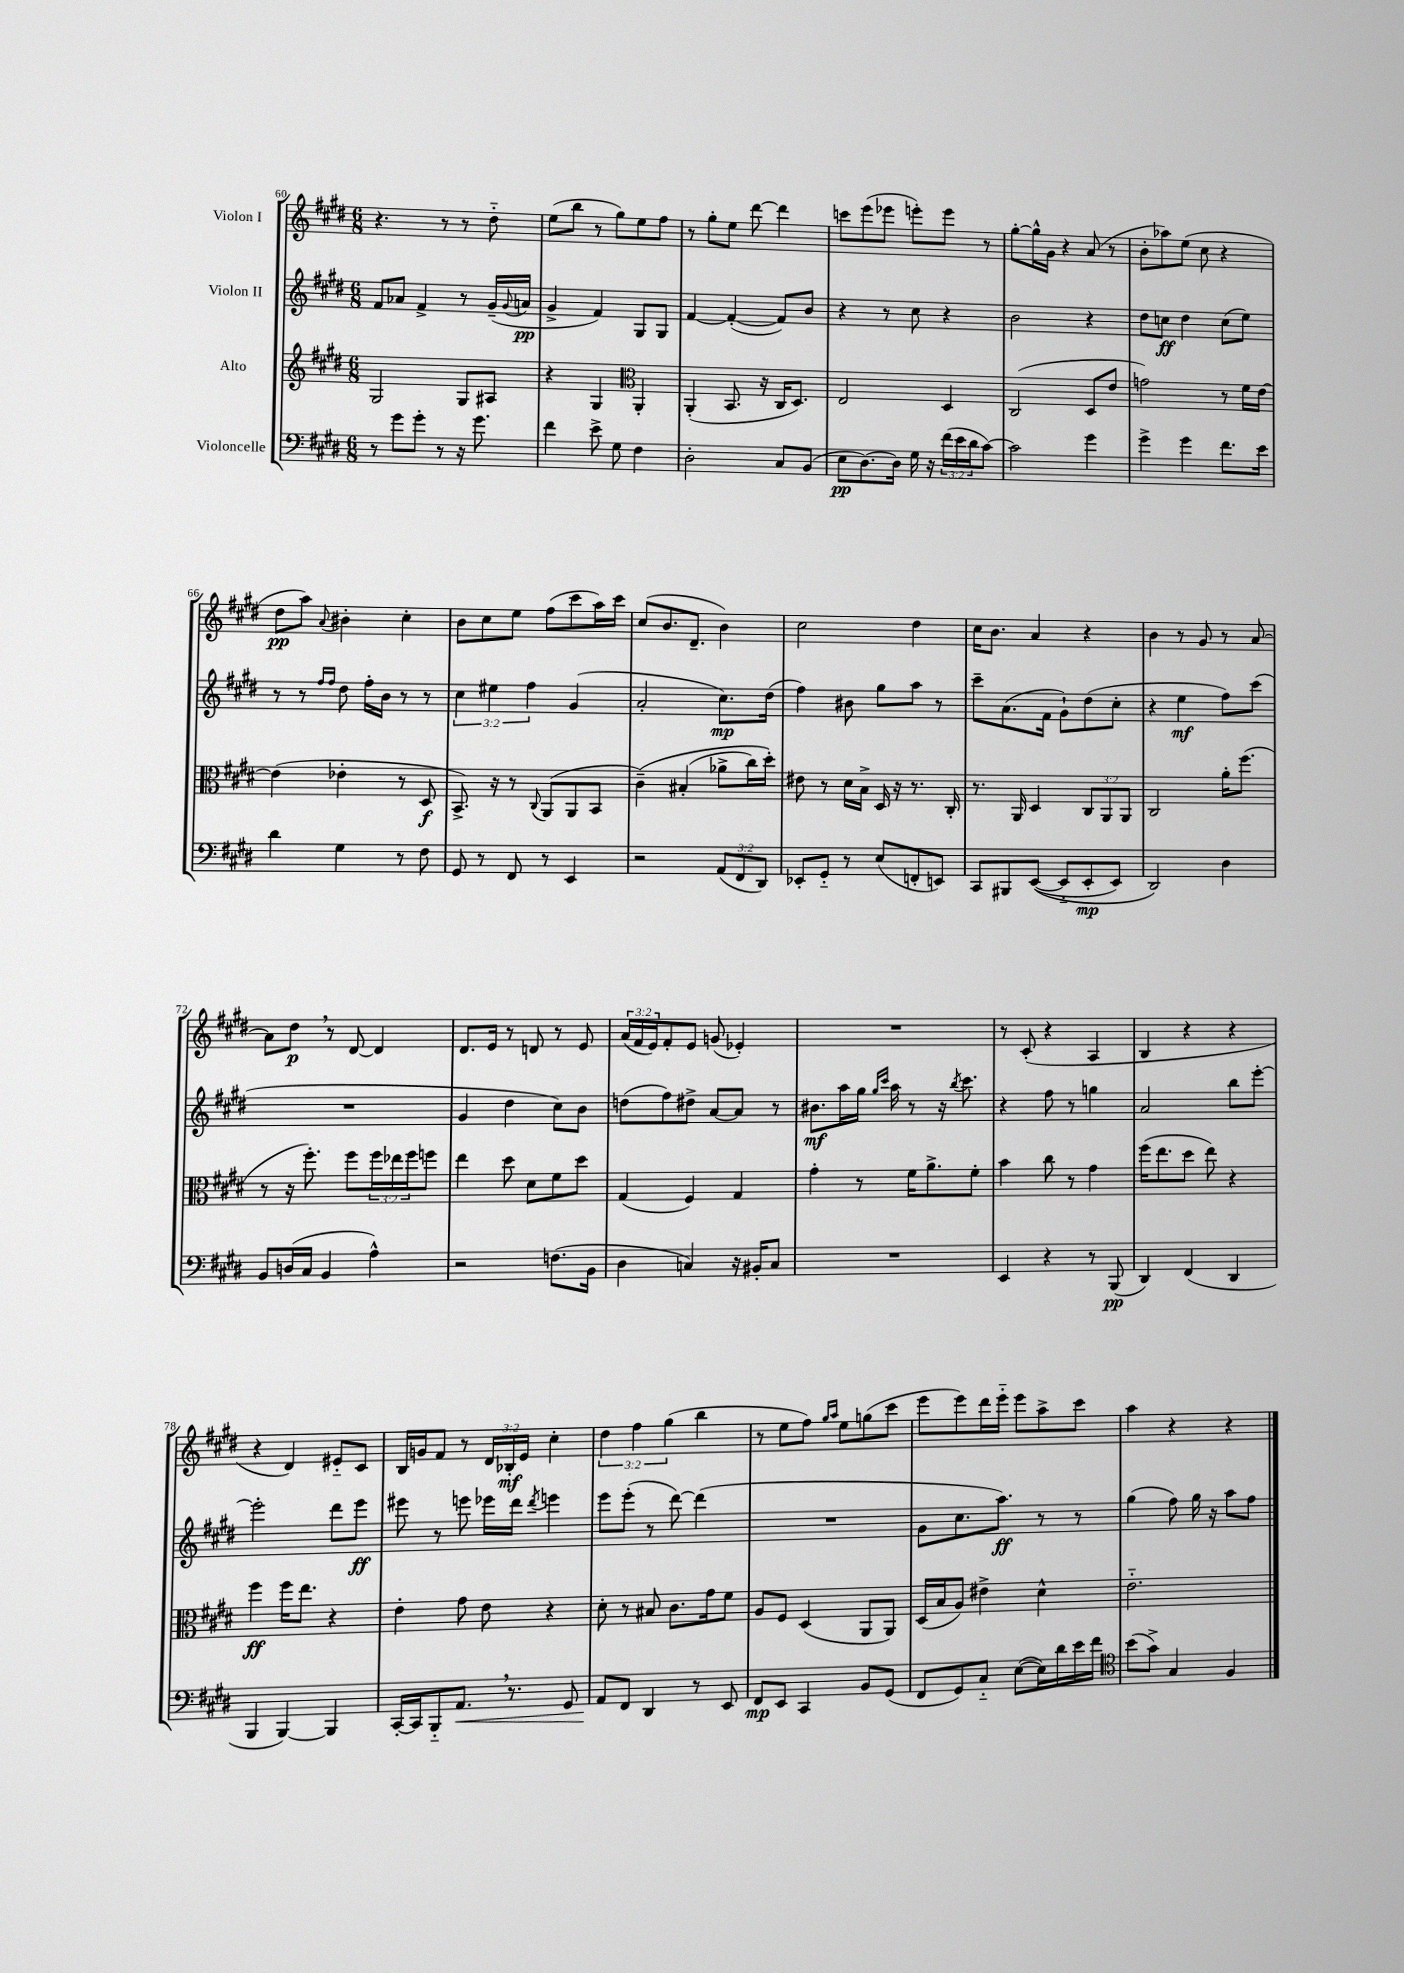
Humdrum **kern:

**kern	**dynam	**kern	**dynam	**kern	**dynam	**kern	**dynam
*part4	*part4	*part3	*part3	*part2	*part2	*part1	*part1
*staff4	*staff4	*staff3	*staff3	*staff2	*staff2	*staff1	*staff1
*I"Violoncelle	*	*I"Alto	*	*I"Violon II	*	*I"Violon I	*
*clefF4	*	*clefG2	*	*clefG2	*	*clefG2	*
*k[f#c#g#d#]	*	*k[f#c#g#d#]	*	*k[f#c#g#d#]	*	*k[f#c#g#d#]	*
*M6/8	*	*M6/8	*	*M6/8	*	*M6/8	*
=60	=60	=60	=60	=60	=60	=60	=60
8r	.	2G#/	.	8f#/L	.	4.r	.
8g#\L	.	.	.	8a-X/J	.	.	.
8g#'\J	.	.	.	4f#^/	.	.	.
8r	.	.	.	.	.	8r	.
16r	.	8G#/L	.	8r	.	8r	.
8.g#\	.	.	.	.	.	.	.
.	.	8A#X/J	.	(16g#~/LL	.	8dd#\	.
.	.	.	.	8qqg#/	.	.	.
.	.	.	.	16an/JJ	pp	.	.
=61	=61	=61	=61	=61	=61	=61	=61
4f#\	.	4r	.	4g#^/	.	(8ee\L	.
.	.	.	.	.	.	8bb\J	.
8e^\	.	4G#/	.	4f#/)	.	8r	.
8G#\	.	.	.	.	.	8gg#\L)	.
*	*	*clefC3	*	*	*	*	*
4F#\	.	4AA'/	.	8G#/L	.	8ee\	.
.	.	.	.	8G#/J	.	8ff#\J	.
=62	=62	=62	=62	=62	=62	=62	=62
2D#'\	.	(4AA'/	.	[4f#/	.	8r	.
.	.	.	.	.	.	8gg#'\L	.
.	.	8.BB/	.	(4f#'/_	.	8ee\J	.
.	.	.	.	.	.	[8ddd#\	.
.	.	16r	.	.	.	.	.
8C#/L	.	16C#/KL	.	8f#/L])	.	4ddd#\]	.
.	.	8.D#/J)	.	.	.	.	.
(8BB/J	.	.	.	8b/J	.	.	.
=63	=63	=63	=63	=63	=63	=63	=63
8E\L	pp	2E/	.	4r	.	8cccn\L	.
[8.D#\)	.	.	.	.	.	(8eee\	.
.	.	.	.	8r	.	8eee-X\J	.
16D#\Jk]	.	.	.	.	.	.	.
16G#\	.	.	.	8cc#\	.	8eeen'\L)	.
16r	.	.	.	.	.	.	.
(24f#\LL	.	4D#/	.	4r	.	8eee\J	.
24e\	.	.	.	.	.	.	.
24d#\J	.	.	.	.	.	.	.
[8c#\J)	.	.	.	.	.	8r	.
=64	=64	=64	=64	=64	=64	=64	=64
2c#\]	.	(2C#/	.	2b\	.	[8gg#'\L	.
.	.	.	.	.	.	16gg#^^\L]	.
.	.	.	.	.	.	16g#\JJ	.
.	.	.	.	.	.	4r	.
4g#\	.	8D#/L	.	4r	.	(8a/	.
.	.	8e/J	.	.	.	8r	.
=65	=65	=65	=65	=65	=65	=65	=65
4g#^\	.	2gn\)	.	8dd#\L	.	8b'\L	.
.	.	.	.	8ccn\J	ff	8aa-X\)	.
4g#\	.	.	.	4dd#\	.	(8ee\J	.
.	.	.	.	.	.	8cc#\	.
8.f#\L	.	8r	.	(8cc\L	.	4r	.
.	.	16f#\LL	.	8ee\J)	.	.	.
16e\Jk	.	[16e\JJ	.	.	.	.	.
!!LO:LB:g=z
=66	=66	=66	=66	=66	=66	=66	=66
4d#\	.	(4e\]	.	8r	.	8dd#\L	pp
.	.	.	.	8r	.	8aa\J)	.
.	.	.	.	16qqff#/LL	.	.	.
.	.	.	.	16qqff#/JJ	.	8qqa/	.
4G#\	.	4e-X'\	.	8dd#\	.	4b#X'\	.
.	.	.	.	16ff#'\LL	.	.	.
.	.	.	.	16b\JJ	.	.	.
8r	.	8r	.	8r	.	4cc#'\	.
8F#\	.	8D#/	f	8r	.	.	.
=67	=67	=67	=67	=67	=67	=67	=67
8GG#/	.	8.BB^/)	.	6cc#\	.	8b\L	.
8r	.	.	.	.	.	8cc#\	.
.	.	.	.	6ee#X\	.	.	.
.	.	16r	.	.	.	.	.
8FF#/	.	8r	.	.	.	8ee\J	.
.	.	.	.	6ff#\	.	.	.
.	.	8qqC#/	.	.	.	.	.
8r	.	(8AA/L	.	.	.	(8ff#\L	.
4EE/	.	8AA/	.	(4g#/	.	8ccc#\	.
.	.	8BB/J	.	.	.	16aa\L)	.
.	.	.	.	.	.	16ccc#\JJ	.
=68	=68	=68	=68	=68	=68	=68	=68
2r	.	(4c#~\)	.	2a'/	.	(8cc#/L	.
.	.	.	.	.	.	8.b/	.
.	.	(4B#X'/	.	.	.	.	.
.	.	.	.	.	.	8.d#~/J	.
(12AA/L	.	8a-X^\L	.	8.cc#\L)	mp	4b\)	.
12FF#/	.	.	.	.	.	.	.
.	.	16cc#\L)	.	.	.	.	.
12DD#/J)	.	.	.	.	.	.	.
.	.	16dd#'\JJ)	.	(16dd#\Jk	.	.	.
=69	=69	=69	=69	=69	=69	=69	=69
8EE-X'/L	.	8e#X\	.	4ff#\)	.	2cc#\	.
8GG#/J	.	8r	.	.	.	.	.
8r	.	16d#\LL	.	8b#X\	.	.	.
.	.	16B^\JJ	.	.	.	.	.
(8E/L	.	16D#/	.	8gg#\L	.	.	.
.	.	16r	.	.	.	.	.
8FFn'/	.	8.r	.	8aa\J	.	4dd#\	.
8EEn/J)	.	.	.	8r	.	.	.
.	.	16C#'/	.	.	.	.	.
=70	=70	=70	=70	=70	=70	=70	=70
8CC#/L	.	8.r	.	8ccc#~\L	.	16cc#\KL	.
.	.	.	.	.	.	8.b\J	.
8BBB#X/	.	.	.	(8.a\	.	.	.
.	.	16AA/	.	.	.	.	.
(([8EE/J	.	4D#/	.	.	.	4a/	.
.	.	.	.	16f#\Jk	.	.	.
8EE/L]	.	.	.	8g#`\L)	.	.	.
8EE'/	mp	12C#/L	.	(8dd#\	.	4r	.
.	.	12AA/	.	.	.	.	.
8EE/J)	.	.	.	8cc#'\J	.	.	.
.	.	12AA/J	.	.	.	.	.
=71	=71	=71	=71	=71	=71	=71	=71
2DD#/)	.	2C#/	.	4r	.	4b\	.
.	.	.	.	4ee\	mf	8r	.
.	.	.	.	.	.	8g#/	.
4D#\	.	16a'\KL	.	8ff#\L)	.	8r	.
.	.	(8.ff#\J	.	.	.	.	.
.	.	.	.	(8ccc#\J	.	[8a/	.
!!LO:LB:g=z
=72	=72	=72	=72	=72	=72	=72	=72
8BB/L	.	8r	.	2.r	.	8a\L]	.
(16Dn/L	.	16r	.	.	.	8dd#,\J	p
16C#/JJ	.	8.ff#'\)	.	.	.	.	.
4BB/	.	.	.	.	.	8r	.
.	.	8ff#\L	.	.	.	[8d#/	.
4A^^\)	.	24ff#\L	.	.	.	4d#/]	.
.	.	24ee-X\	.	.	.	.	.
.	.	24ff#\J	.	.	.	.	.
.	.	8ffn\J	.	.	.	.	.
=73	=73	=73	=73	=73	=73	=73	=73
2r	.	4ee\	.	4g#/	.	8.d#/L	.
.	.	.	.	.	.	16e/Jk	.
.	.	8dd#\	.	4dd#\	.	8r	.
.	.	8d#\L	.	.	.	8dn/	.
(8.Fn\L	.	8f#\	.	8cc#\L)	.	8r	.
.	.	8dd#\J	.	8b\J	.	8e/	.
16BB\Jk	.	.	.	.	.	.	.
=74	=74	=74	=74	=74	=74	=74	=74
4D#\	.	(4G#/	.	(8ddn\L	.	(24a/LL	.
.	.	.	.	.	.	24f#/	.
.	.	.	.	.	.	24e/J)	.
.	.	.	.	8ff#\)	.	8f#'/	.
4Cn/)	.	4F#/)	.	8dd#X^\J	.	8e/J	.
.	.	.	.	[8a/L	.	(8gn/	.
16r	.	4G#/	.	8a/J]	.	4e-X'/)	.
16BB#X'/KL	.	.	.	.	.	.	.
8C/J	.	.	.	8r	.	.	.
=75	=75	=75	=75	=75	=75	=75	=75
2.r	.	4g#'\	.	8.b#X\L	mf	2.r	.
.	.	.	.	16aa\L	.	.	.
.	.	8r	.	16gg#\JJ	.	.	.
.	.	.	.	16qqgg#/LL	.	.	.
.	.	.	.	16qqccc#/JJ	.	.	.
.	.	.	.	16aa\	.	.	.
.	.	16f#\KL	.	8r	.	.	.
.	.	8.a^\	.	.	.	.	.
.	.	.	.	16r	.	.	.
.	.	.	.	8qbb/	.	.	.
.	.	.	.	8.ccc#\	.	.	.
.	.	8f#'\J	.	.	.	.	.
=76	=76	=76	=76	=76	=76	=76	=76
4EE/	.	4b\	.	4r	.	8r	.
.	.	.	.	.	.	(8c#'/	.
4r	.	8cc#\	.	8ff#\	.	4r	.
.	.	8r	.	8r	.	.	.
8r	.	4g#\	.	4ggn\	.	4A/	.
(8BBB/	pp	.	.	.	.	.	.
=77	=77	=77	=77	=77	=77	=77	=77
4DD#/)	.	(16ff#\KL	.	2a/	.	4B/	.
.	.	8.ee\	.	.	.	.	.
(4FF#/	.	8dd#\J	.	.	.	4r	.
.	.	8ee\)	.	.	.	.	.
4DD#/	.	4r	.	8bb\L	.	4r	.
.	.	.	.	[8eee'\J	.	.	.
!!LO:LB:g=z
=78	=78	=78	=78	=78	=78	=78	=78
4BBB/	.	4ff#\	ff	2eee'\]	.	4r	.
[4BBB/)	.	16ff#\KL	.	.	.	4d#/)	.
.	.	8.ee\J	.	.	.	.	.
4BBB/]	.	4r	.	8ddd#\L	.	8e#X/L	.
.	.	.	.	8eee\J	ff	8c#/J	.
=79	=79	=79	=79	=79	=79	=79	=79
[16CC#'/LL	.	4e'\	.	8eee#X\	.	16B/LL	.
16CC#/J]	.	.	.	.	.	16gn/J	.
8BBB/	.	.	.	8r	.	8f#/J	.
!	!LO:HP:b	!	!	!	!	!	!
8.AA,/J	<	8g#\	.	8eeen\	.	8r	.
.	.	8e\	.	16eee-X\LL	.	24d#/LL	.
.	.	.	.	.	.	24B-X'/	mf
8.r	.	.	.	16ddd#\JJ	.	.	.
.	.	.	.	.	.	24e/JJ	.
.	.	.	.	8qddd#/	.	.	.
.	.	4r	.	4eeen\	.	4cc#'\	.
8GG#/	.	.	.	.	.	.	.
=80	=80	=80	=80	=80	=80	=80	=80
8AA/L	.	8d#'\	.	8eee\L	.	6dd#\	.
8FF#/J	[	8r	.	(8eee'\J	.	.	.
.	.	.	.	.	.	6ff#\	.
4DD#/	.	8B#X/	.	8r	.	.	.
.	.	.	.	.	.	(6gg#\	.
.	.	8.c#\L	.	[8ddd#\)	.	.	.
8r	.	.	.	(4ddd#\]	.	4bb\	.
.	.	16g#\k	.	.	.	.	.
8EE/	.	8f#\J	.	.	.	.	.
=81	=81	=81	=81	=81	=81	=81	=81
8FF#/L	mp	8A/L	.	2.r	.	8r	.
8EE/J	.	8F#/J	.	.	.	8ee\L	.
4CC#/	.	(4D#/	.	.	.	8ff#\J)	.
.	.	.	.	.	.	16qqgg#/LL	.
.	.	.	.	.	.	16qqaa/JJ	.
.	.	.	.	.	.	8ee\L	.
8BB/L	.	8AA/L	.	.	.	(8ggn\	.
(8GG#/J	.	8AA/J)	.	.	.	8ccc#\J	.
=82	=82	=82	=82	=82	=82	=82	=82
8FF#/L	.	(16D#/LL	.	8g#\L	.	8eee\L	.
.	.	16B/J	.	.	.	.	.
8GG#/)	.	8A/J)	.	8.cc#\	.	8eee\)	.
8C#/J	.	4e#X^\	.	.	.	16ddd#\L	.
.	.	.	.	8.aa\J)	ff	16eee\JJ	.
([8E\L	.	.	.	.	.	8eee\L	.
16E\L])	.	4d#^^\	.	8r	.	8aa^\	.
16d#\	.	.	.	.	.	.	.
16e\	.	.	.	8r	.	8ccc#\J	.
16f#\JJ	.	.	.	.	.	.	.
=83	=83	=83	=83	=83	=83	=83	=83
*clefC4	*	*	*	*	*	*	*
(8b\L	.	2.e\	.	(4gg#\	.	4aa\	.
8g#^\J)	.	.	.	.	.	.	.
4G#/	.	.	.	8ff#\)	.	4r	.
.	.	.	.	16gg#\	.	.	.
.	.	.	.	16r	.	.	.
4F#/	.	.	.	8aa\L	.	4r	.
.	.	.	.	8ff#\J	.	.	.
==	==	==	==	==	==	==	==
*-	*-	*-	*-	*-	*-	*-	*-
